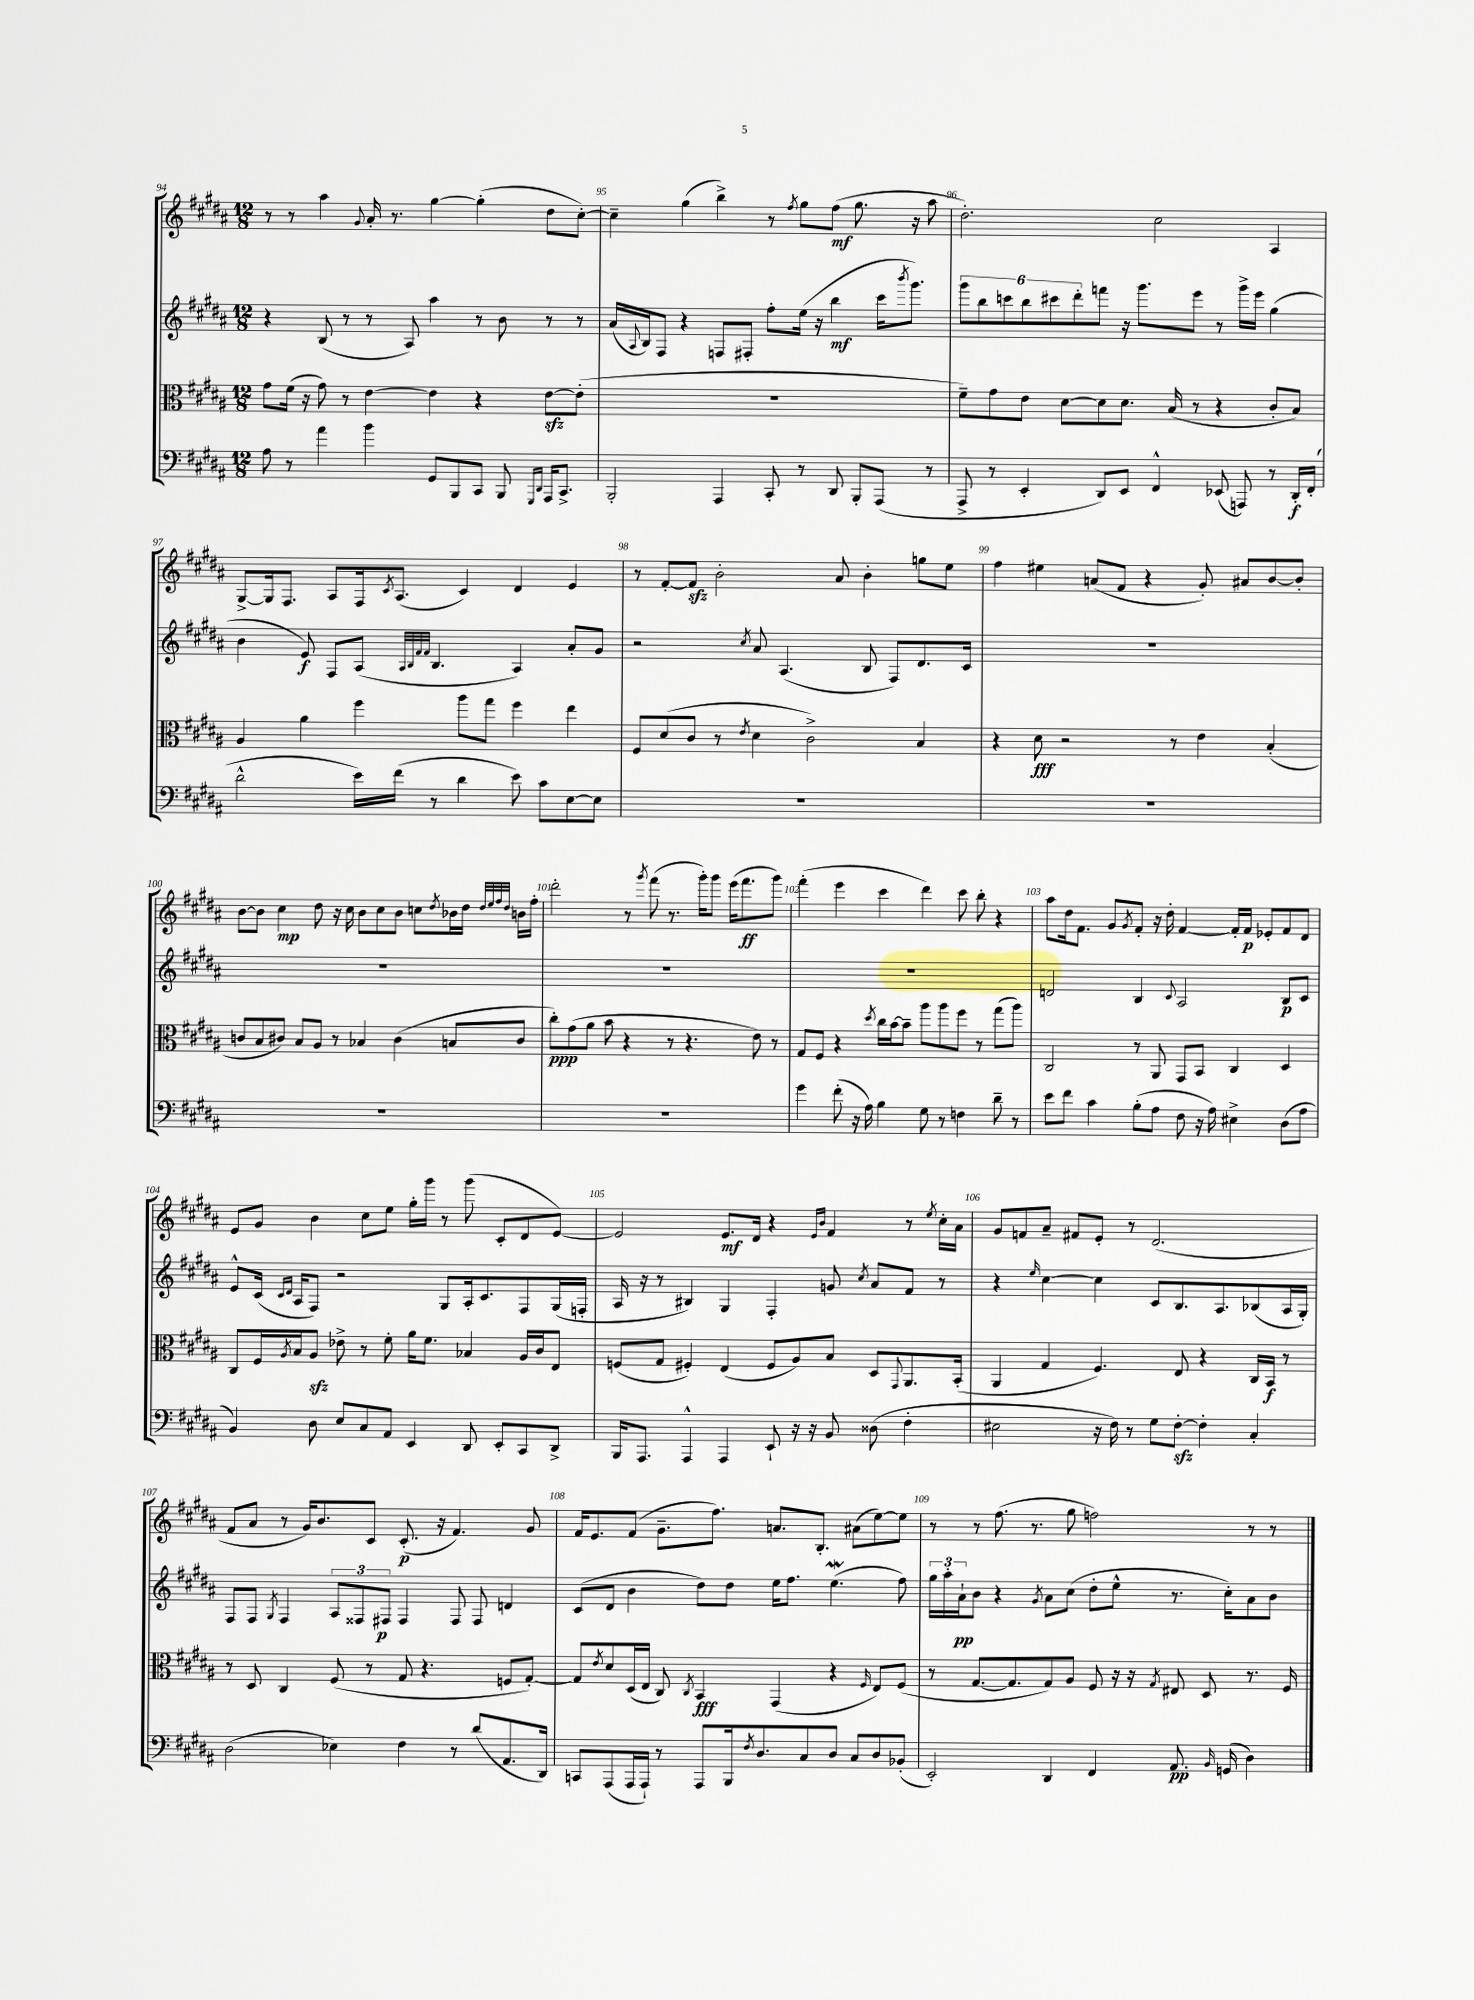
<<
\new StaffGroup <<
\new Staff = "s0" {
    \clef treble \key b \major \numericTimeSignature \time 12/8
    r8 r8 ais''4 \appoggiatura { gis'8 } ais'16-. r8. gis''4~ gis''4-.( dis''8 cis''8~-.) |
    cis''4-- gis''4( b''4->) r8 \acciaccatura { fis''8 } gis''8 fis''8\mf( gis''8. r16 ais''8 |
    dis''2.-.) cis''2 ais4 |
    gis8~-> gis16 fis8. ais8 fis16 \acciaccatura { cis'8 } ais8.( cis'4) dis'4 e'4 |
    r8 fis'8~-. fis'8\sfz b'2-. ais'8 b'4-. g''8 e''8 |
    fis''4 eis''4 a'8( fis'8 r4 gis'8-.) ais'8 b'8~ b'8-. |
    b'8~ b'8 cis''4\mp dis''8 r16 cis''16 b'8 cis''8 b'8 c''8 \acciaccatura { dis''8 } bes'16 dis''16 \grace { dis''32 e''32 fis''32 dis''32 } b'16 fis''16-. |
    dis'''2-. r8 \acciaccatura { gis'''8 } fis'''8( r8. gis'''16-.) gis'''8 e'''16( fis'''8.\ff gis'''8) |
    fis'''4-.( e'''4 cis'''4 dis'''4) cis'''8 b''8-. r4 |
    ais''8 dis''16 fis'8. gis'8 \acciaccatura { gis'8 } fis'8-. r16 dis''16-. fis'4~ fis'16-. fis'16\p ees'8-. fis'8 dis'8 |
    e'8 gis'8 b'4 cis''8 e''8 gis''16-. gis'''16 r8 gis'''8( cis'8-. dis'8 e'8~) |
    e'2 e'8.\mf dis'16 r4 \grace { e'16 b'16 } fis'4 r8 \acciaccatura { e''8 } cis''16-. ais'16 |
    gis'8 f'8 ais'8-- fis'8 e'8-. r8 dis'2.( |
    fis'8 ais'8 r8 gis'16) b'8. cis'8 cis'8.-.\p( r16 fis'4.) gis'8 |
    fis'16 e'8. fis'8( gis'8.-- fis''8.) a'8. b8.-. ais'8( e''8~) e''8 |
    r8 r8 fis''8.( r8. gis''8 f''2) r8 r8 \bar "|." |
}
\new Staff = "s1" {
    \clef treble \key b \major \numericTimeSignature \time 12/8
    r4 b8( r8 r8 ais8) ais''4 r8 b'8 r8 r8 |
    ais'16( \appoggiatura { ais8 } b16) fis8 r4 f8 fis8-. fis''8-. e''16( r16 b''4\mf cis'''16 \acciaccatura { b'''8 } gis'''8.) |
    \tuplet 6/4 { gis'''8 b''8 c'''8 b''8 cis'''8 dis'''8-. } f'''8 r16 gis'''8. e'''8 r8 gis'''16-> e'''16 gis''4( |
    b'4 e'8\f) fis8 ais8( \grace { ais32 b32 fis'32 fis'32 } b4. ais4) ais'8-. gis'8 |
    r2 \acciaccatura { cis''8 } ais'8 ais4.( b8 fis8) dis'8. cis'16 |
    R1. |
    R1. |
    R1. |
    R1. |
    d'2 b4 \appoggiatura { cis'8 } ais2 b8\p cis'8 |
    e'8-^ cis'16( \grace { cis'16 dis'16 } ais16 fis8) r2 gis8 ais16-. cis'8. fis8 gis16( f16-. |
    ais16 r16 r8 bis4) gis4 fis4-. g'8 \acciaccatura { cis''8 } ais'8 fis'8 r8 |
    r4 \grace { e''16 } cis''4~ cis''4 cis'8 b8. ais8. bes8( ais16 gis16-.) |
    fis8 fis8 \acciaccatura { gis8 } fis4 \tuplet 3/2 { ais8 fisis8 fis8\p } fis4 fis8 fis8 d'4 |
    cis'8( dis'8 b'4 dis''8) dis''8 e''16 fis''8. e''4.\mordent( fis''8) |
    \tuplet 3/2 { gis''16 ais''16-. ais'16-!\pp } b'8 r4 \acciaccatura { gis'8 } ais'8 cis''8( dis''8-. e''8-^ r8. cis''16-.) ais'8 b'8 \bar "|." |
}
\new Staff = "s2" {
    \clef alto \key b \major \numericTimeSignature \time 12/8
    gis'8 fis'16( r16 gis'8) r8 e'4~ e'4 r4 e'8~\sfz e'8-.( |
    R1. |
    fis'8--) gis'8 e'8 dis'8~ dis'8 dis'8. b16( r8 r4 cis'8-. b8) |
    ais4 ais'4 fis''4 ais''8 gis''8 fis''4 e''4 |
    fis8 dis'8( cis'8 r8 \acciaccatura { e'8 } dis'4 cis'2->) b4 |
    r4 dis'8\fff r2 r8 e'4 b4-.( |
    c'8 b8 cis'8) b8 ais8 r8 bes4 cis'4( b8 cis'8 |
    cis''8-.\ppp) gis'8( ais'8 b'8 r4 r8 r4. e'8) r8 |
    gis8 fis8 r4 \acciaccatura { dis''8 } cis''16 b'16~ b'8-- ais''8 ais''8 fis''8 r8 gis''8( ais''8) |
    cis2 r8 ais,8 gis,8 b,8 cis4 dis4 |
    cis8 fis16 \acciaccatura { ais8 } b16 ais8\sfz ees'8-> r8 fis'8-. ais'16 fis'8. bes4 ais16 cis'16 e8 |
    f8( gis8 fis4-.) e4( fis8 ais8) b8 dis8 \appoggiatura { gis,8 } ais,8. b,16-.( |
    ais,4 gis4 fis4.) e8 r4 cis16 b,16\f r8 |
    r8 dis8 cis4 fis8( r8 gis8 r4. f8 gis8~-.) |
    gis8 \acciaccatura { e'8 } dis'8 dis16( e16 cis8) \acciaccatura { cis8 } b,4\fff gis,4( r4 \grace { fis16 } e8) fis8( |
    r8 gis8.~ gis8. gis8) ais8 fis8 r16 r16 \acciaccatura { gis8 } eis8 dis8 r8. fis16 \bar "|." |
}
\new Staff = "s3" {
    \clef bass \key b \major \numericTimeSignature \time 12/8
    ais8 r8 ais'4 b'4 gis,8 b,,8 cis,8 b,,8 \grace { gis,,16 dis,16 } ais,,16 cis,8.-> |
    b,,2-. ais,,4 cis,8-. r8 dis,8 b,,8-. ais,,8( r8 |
    ais,,8-> r8 e,4-. dis,8) e,8 fis,4-^ ees,8( a,,8) r8 dis,16-.\f fis,16-.( |
    dis'2-^ e'16) fis'16( r8 dis'4 e'8) cis'8 e8~ e8 |
    R1. |
    R1. |
    R1. |
    R1. |
    gis'4 fis'8-.( r16 ais16) b4 gis8 r8 f4 dis'8-- r8 |
    e'8 fis'8 cis'4 b8-.( ais8 fis8 r16 ais16) eis4-> dis8( ais8 |
    b,4) dis8 e8 cis8 ais,8 e,4 dis,8 e,8-. cis,8 dis,8-> |
    b,,16 ais,,8. ais,,4-^ ais,,4 e,8-! r16 r16 b,8 disis8( fis4-. |
    eis2 r16 fis16) r8 gis8 fis8~-.\sfz fis4-. cis4-. |
    dis2( ees4) fis4 r8 dis'8( ais,8. dis,16) |
    c,8 ais,,8( ais,,16 ais,,16-!) r8 ais,,8 b,,16 \acciaccatura { fis8 } dis8. cis8 dis8 cis8 dis8 bes,8-.( |
    e,2-.) dis,4 fis,4 ais,8.\pp \grace { b,16 } g,16( dis4) \bar "|." |
}
>>
>>
\layout { \context { \Score currentBarNumber = #94 \override BarNumber.break-visibility = ##(#f #t #t) barNumberVisibility = #all-bar-numbers-visible } }
